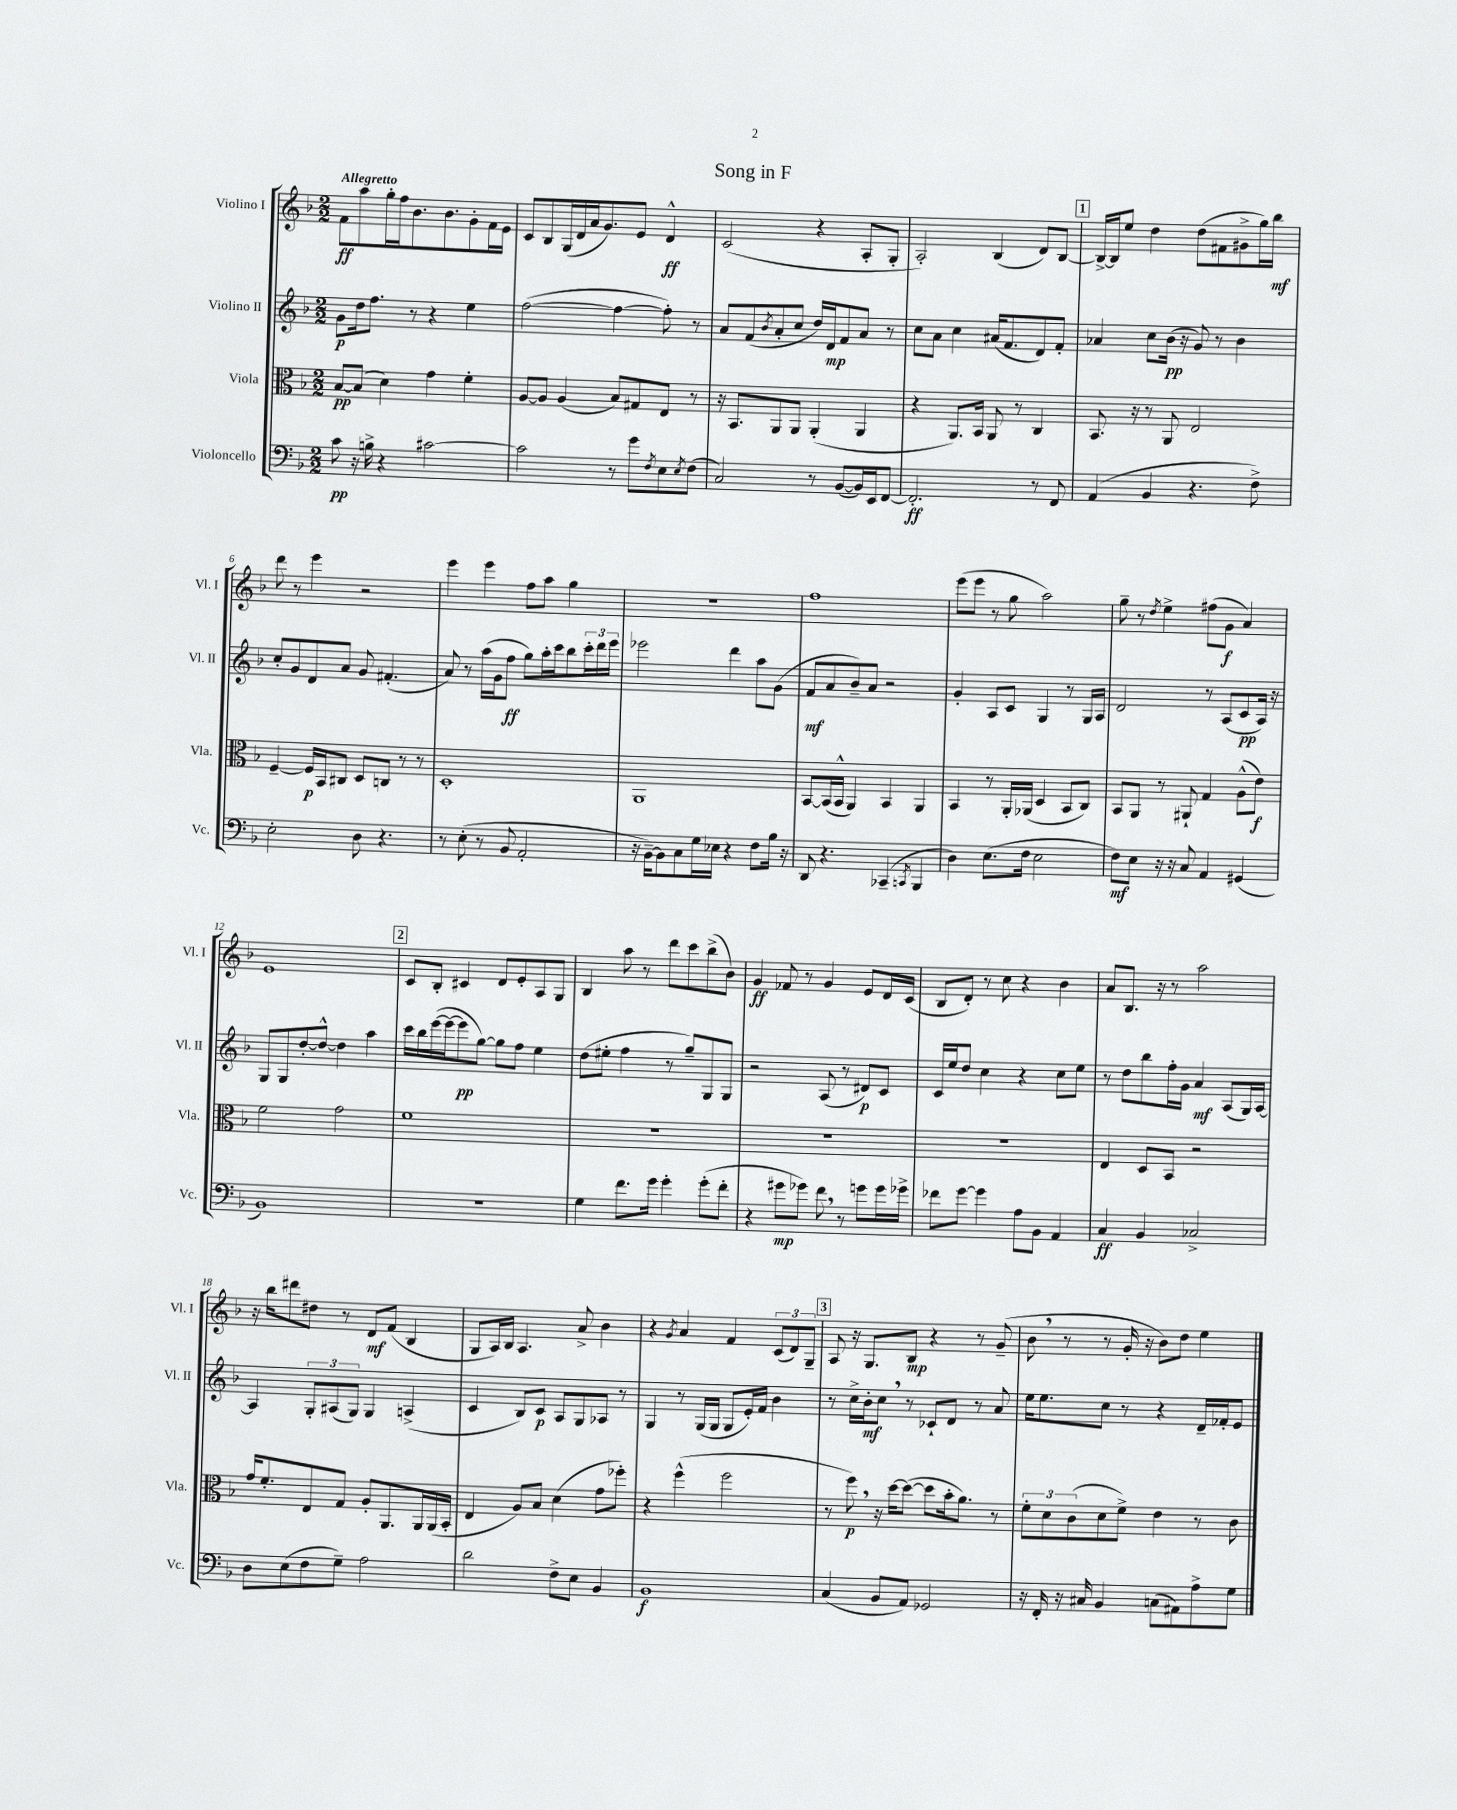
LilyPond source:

\header { title = "Song in F" }
<<
\new StaffGroup <<
\new Staff = "s0" \with { instrumentName = "Violino I" shortInstrumentName = "Vl. I" } {
    \clef treble \key f \major \numericTimeSignature \time 2/2 \tempo "Allegretto"
    f'8\ff a''8 g''16-. f''16 bes'8. bes'8. g'8-. f'16 e'16 |
    c'8 bes8 g16( d'16 a'16 g'8.) e'8 d'4-^\ff |
    c'2( r4 a8-. g8-. |
    a2-.) bes4( d'8) bes8~ |
    \mark \markup { \box "1" } bes16~-> bes16 e''8 d''4 d''8( fis'8 gis'8-> g''16) bes''16\mf |
    d'''8 r8 e'''4 r2 |
    e'''4 e'''4 f''8 a''8 g''4 |
    r1 |
    f''1 |
    e'''8( e'''8 r8 g''8 a''2) |
    g''8-- r8 \acciaccatura { d''8 } e''4-> fis''8( g'8\f a'4) |
    e'1 |
    \mark \markup { \box "2" } c'8 bes8-. cis'4 d'8 e'8-. a8 g8 |
    bes4 a''8 r8 d'''8 c'''8 bes''8->( bes'8) |
    g'4\ff fes'8 r8 g'4 e'8 d'16 c'16( |
    bes8 d'8-.) r8 c''8 r4 bes'4 |
    a'8 bes8. r16 r8 a''2 |
    r16 bes''16 dis'''8 dis''8 r8 d'8\mf f'8( bes4 |
    g8 a16) bes16 a4. a'8-> bes'4 |
    r4 \acciaccatura { g'8 } a'4 f'4 \tuplet 3/2 { c'8( d'8) g8-- } |
    \mark \markup { \box "3" } a8 r16 g8. bes8\mp r4 r8 g'8--( |
    bes'8 \breathe r8 r8 g'16-. r16 bes'8) d''8 e''4 \bar "|." |
}
\new Staff = "s1" \with { instrumentName = "Violino II" shortInstrumentName = "Vl. II" } {
    \clef treble \key f \major \numericTimeSignature \time 2/2
    g'8\p d''16 f''8. r8 r4 e''4 |
    f''2~( f''4~ f''8-.) r8 |
    a'8 f'8( \acciaccatura { bes'8 } a'8-. c''8 d''16) d'16\mp f'8 a'8 r8 |
    c''8 a'8 c''4 ais'16( f'8. d'8) f'8-. |
    \mark \markup { \box "1" } aes'4 c''8 bes'16\pp( r16 g'8) r8 bes'4 |
    c''8-. g'8 d'8 a'8 g'8 fis'4.-.( |
    a'8) r8 a''16( g'16 f''8\ff g''8) a''16-. c'''16 bes''8 \tuplet 3/2 { c'''16-. d'''16 e'''16 } |
    ees'''2 d'''4 a''8 g'8( |
    f'8\mf a'8 bes'8--) a'8 r2 |
    g'4-. a8 c'8 g4 r8 g16 a16 |
    d'2 r8 a8( c'8\pp a16) r16 |
    g8 g8 d''8~-. d''8~-^ d''4 a''4 |
    \mark \markup { \box "2" } c'''16 bes''16 e'''16~( e'''16~ e'''8\pp g''8~) g''8 f''8 e''4 |
    d''8( eis''8-. f''4 r8 g''8--) g8 g8 |
    r2 a8( r8 dis'8\p) c'8 |
    c'16 e''16 d''8 c''4 r4 c''8 e''8 |
    r8 d''8 bes''8 f''16-. g'16 a'4\mf a8( g16) a16~ |
    a4 \tuplet 3/2 { g8-. ais8( g8) } g4 a4->( |
    c'4 bes8) c'8\p a8 g8 aes8 r8 |
    g4 r8 g16( g16 g8 e'16-.) f'16 bes'4 |
    \mark \markup { \box "3" } r8 c''16-> bes'16-.\mf c''8 \breathe r8 ces'8-! d'8 r8 a'8 |
    e''16 e''8. c''8 r8 r4 d'16-- fes'16-. e'8 \bar "|." |
}
\new Staff = "s2" \with { instrumentName = "Viola" shortInstrumentName = "Vla." } {
    \clef alto \key f \major \numericTimeSignature \time 2/2
    bes8~\pp bes8( d'4) g'4 f'4-. |
    a8~ a8 a4( bes8) gis8 e8 r8 |
    r16 bes,8. a,8 a,8 a,4-.( a,4 |
    r4 a,8.) bes,16 a,8 r8 c4 |
    \mark \markup { \box "1" } bes,8. r16 r8 a,8 e2 |
    f4~-- f16\p bes,16 cis8 d8 c8 r8 r8 |
    d1-. |
    a,1 |
    bes,8~ bes,16( bes,16-^ a,4) bes,4 a,4 |
    bes,4 r8 a,16-. aes,16( d4 bes,8 c8) |
    bes,8 a,8 r8 ais,8-! g4 a8-^( e'8\f) |
    f'2 g'2 |
    \mark \markup { \box "2" } f'1 |
    R1 |
    R1 |
    R1 |
    e4 d8 bes,8 r2 |
    g'16 f'8.-. e8 g8 a8-. a,8. a,16 a,16( bes,16-. |
    e4 a8) bes8 d'4( g'8 fes''8-.) |
    r4 f''4-^( f''2 |
    \mark \markup { \box "3" } r8 f''8\p) \breathe r16 d''16~ d''8~( d''8 bes'16-. a'8.) r8 |
    \tuplet 3/2 { f'8-. d'8 c'8( } d'8 f'8->) e'4 r8 c'8 \bar "|." |
}
\new Staff = "s3" \with { instrumentName = "Violoncello" shortInstrumentName = "Vc." } {
    \clef bass \key f \major \numericTimeSignature \time 2/2
    c'8\pp r16 b16-> r4 cis'2~ |
    cis'2 r8 g'8 \acciaccatura { f8 } e8 \acciaccatura { e8 } f8( |
    c2) r8 bes,8~( bes,16) e,16 f,8~ |
    f,2.-.\ff r8 f,8 |
    \mark \markup { \box "1" } a,4( bes,4 r4. f8->) |
    e2-. d8 r4. |
    r8 e8-.( r8 bes,8 a,2-. |
    r16 bes,16~--) bes,8 c8 g16 ees16 r4 f8 bes16 r16 |
    d,8 r4. ces,4--( \acciaccatura { c,8 } bes,,4 |
    d4) e8.( f16 e2 |
    f8\mf) e8 r16 r16 c8 a,4 gis,4( |
    bes,1) |
    \mark \markup { \box "2" } R1 |
    g4 f'8. g'16 g'4-. g'8-.( f'8-. |
    r4 gis'8\mp ges'8) f'8 \breathe r8 g'8 g'16 ges'16-> |
    fes'8 g'8~ g'4 a8 bes,8 a,4 |
    c4\ff bes,4 ces2-> |
    d8 e8( f8 g8--) a2 |
    d'2 f8-> e8 bes,4 |
    bes,1\f |
    \mark \markup { \box "3" } c4( bes,8 a,8) ges,2 |
    r16 f,16-. r16 cis16 bes,4 c8( ais,8) a8-> g8 \bar "|." |
}
>>
>>
